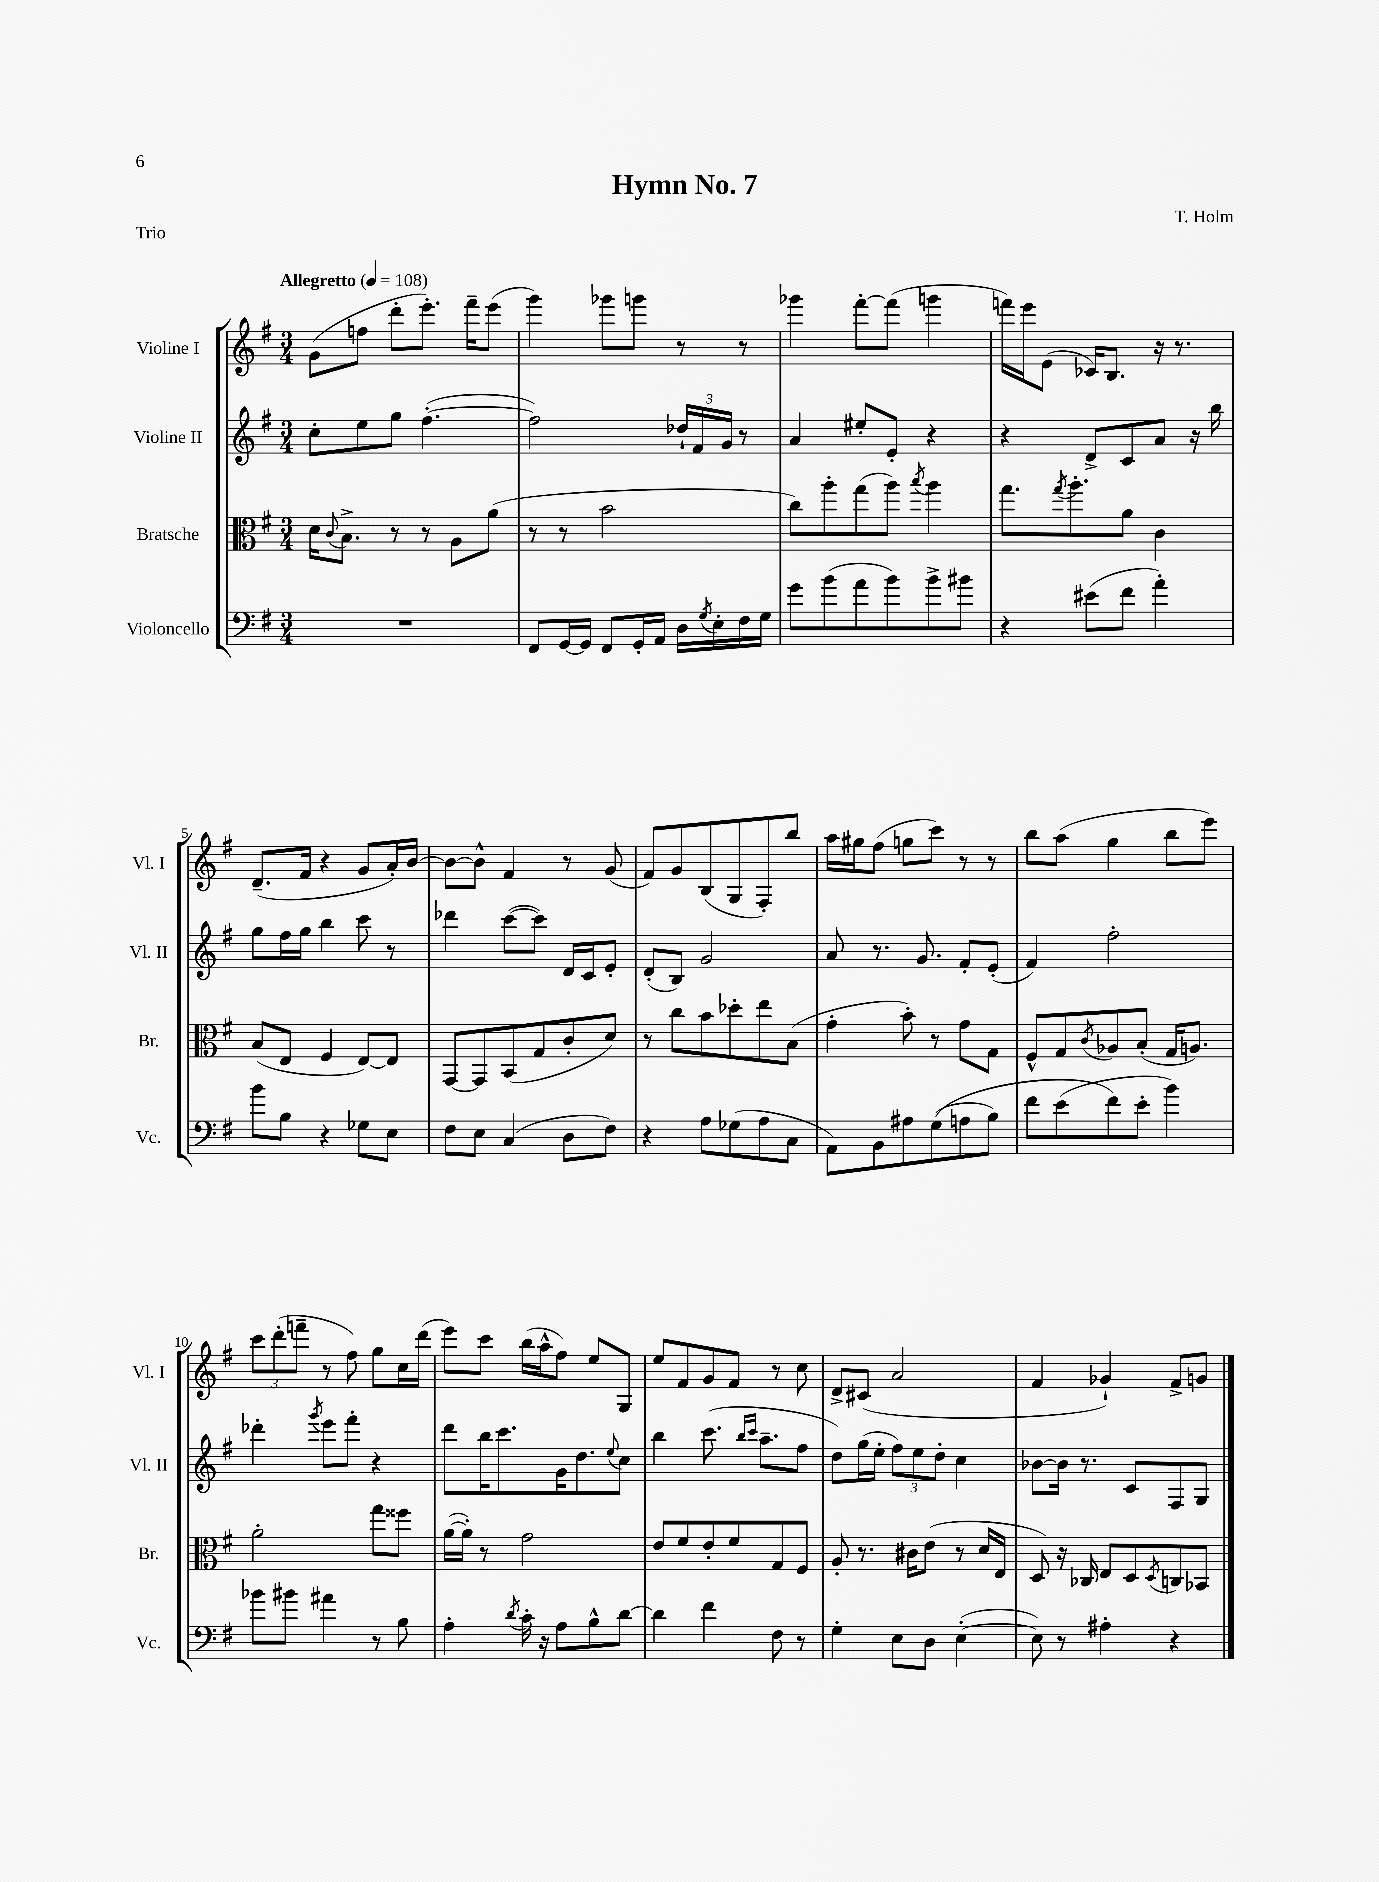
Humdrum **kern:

**kern	**kern	**kern	**kern
*staff4	*staff3	*staff2	*staff1
*clefF4	*clefC3	*clefG2	*clefG2
*k[f#]	*k[f#]	*k[f#]	*k[f#]
*M3/4	*M3/4	*M3/4	*M3/4
*MM108	*MM108	*MM108	*MM108
2.r	16d	8cc'	(8g
.	8qqc	.	.
.	8.B^	.	.
.	.	8ee	8ff
.	8r	8gg	8ddd'
.	8r	([4.ff#'	8.eee')
.	8A	.	.
.	.	.	16fff#~
.	(8a	.	(8eee
=	=	=	=
8FF#	8r	2ff#])	4ggg)
[16GG	8r	.	.
16GG]	.	.	.
8FF#	2b	.	8ggg-
16GG'	.	.	8ggg
16AA	.	.	.
16D	.	24dd-`	8r
.	.	24f#	.
8qG	.	.	.
16E'	.	.	.
.	.	24g	.
16F#	.	8r	8r
16G	.	.	.
=	=	=	=
8g	8cc)	4a	4ggg-
(8b	8aa'	.	.
8a	(8gg	8ee#'	[8fff#'
8b)	8aa)	8e'	(8fff#]
.	8qbb	.	.
8b^	4aa	4r	4ggg
8b#	.	.	.
=	=	=	=
4r	8.gg	4r	16fff)
.	.	.	16eee
.	.	.	(8e
.	8qgg	.	.
.	8.aa'	.	.
(8e#	.	8d^	16c-)
.	.	.	8.B
8f#	8a	8c	.
4a')	4c	8a	16r
.	.	.	8.r
.	.	16r	.
.	.	16bb	.
=	=	=	=
8b	(8B	8gg	(8.d~
8B	8E	16ff#	.
.	.	16gg	16f#
4r	4F#	4bb	4r
8G-	[8E)	8ccc	8g
8E	8E]	8r	16a')
.	.	.	[16b
=	=	=	=
8F#	[8GG	4ddd-	8b_
8E	8GG]	.	8b^^]
(4C	(8BB	([8ccc	4f#
.	8G	8ccc])	.
8D	8c'	16d	8r
.	.	16c	.
8F#)	8d)	8e'	(8g
=	=	=	=
4r	8r	(8d'	8f#)
.	8cc	8B)	8g
8A	8b	2g	(8B
(8G-	8dd-'	.	8G
8A	8ee	.	8F#')
8C	(8B	.	8bb
=	=	=	=
8AA)	4g'	8a	16aa
.	.	.	16gg#
8BB	.	8.r	(8ff#
8A#	8b')	.	8gg
.	.	8.g	.
&((8G	8r	.	8ccc)
8A	8g	8f#'	8r
8B)	8G	(8e'	8r
=	=	=	=
8f#	8F#^^	4f#)	8bb
(8e	8G	.	(8aa
.	8qc	.	.
8f#&)	8A-	2ff#'	4gg
8e'	(8B'	.	.
4b)	16G	.	8bb
.	8.A)	.	.
.	.	.	8eee)
=	=	=	=
8b-	2a'	4ddd-'	12ccc
.	.	.	(12ddd'
8b#	.	.	.
.	.	.	12fff~
.	.	8qggg	.
4a#	.	8eee	8r
.	.	8fff#'	8ff#)
8r	8gg	4r	8gg
8B	8ff##	.	16cc
.	.	.	(16ddd
=	=	=	=
4A'	([16a	8ddd	8eee)
.	16a'])	.	.
.	8r	16bb	8ccc
.	.	8.ccc	.
8qd	.	.	.
16c'	2g	.	(16bb
16r	.	.	16aa^^
8A	.	16g	8ff#)
.	.	8.dd	.
8B^^	.	.	8ee
.	.	8qqee	.
[8d	.	8cc	8G
=	=	=	=
4d]	8e	4bb	8ee
.	8f#	.	8f#
4f#	8e'	(8.ccc	8g
.	8f#	.	8f#
.	.	16qqbb	.
.	.	16qqccc	.
.	.	8.aa~	.
8F#	8G	.	8r
8r	8F#	8ff#	8cc
=	=	=	=
4G'	8A'	8dd)	8d^
.	8.r	(16gg	(8c#
.	.	16ee'	.
8E	.	12ff#)	2a
.	16c#	.	.
.	.	12ee	.
8D	(8e	.	.
.	.	12dd'	.
([4E'	8r	4cc	.
.	16d	.	.
.	16E	.	.
=	=	=	=
8E])	8D)	[8b-	4f#
8r	16r	16b-]	.
.	16C-	8.r	.
4A#'	8E	.	4g-`)
.	8D	8c	.
.	8qD	.	.
4r	8C	8F#	8f#^
.	8BB-	8G	8g
==	==	==	==
*-	*-	*-	*-
